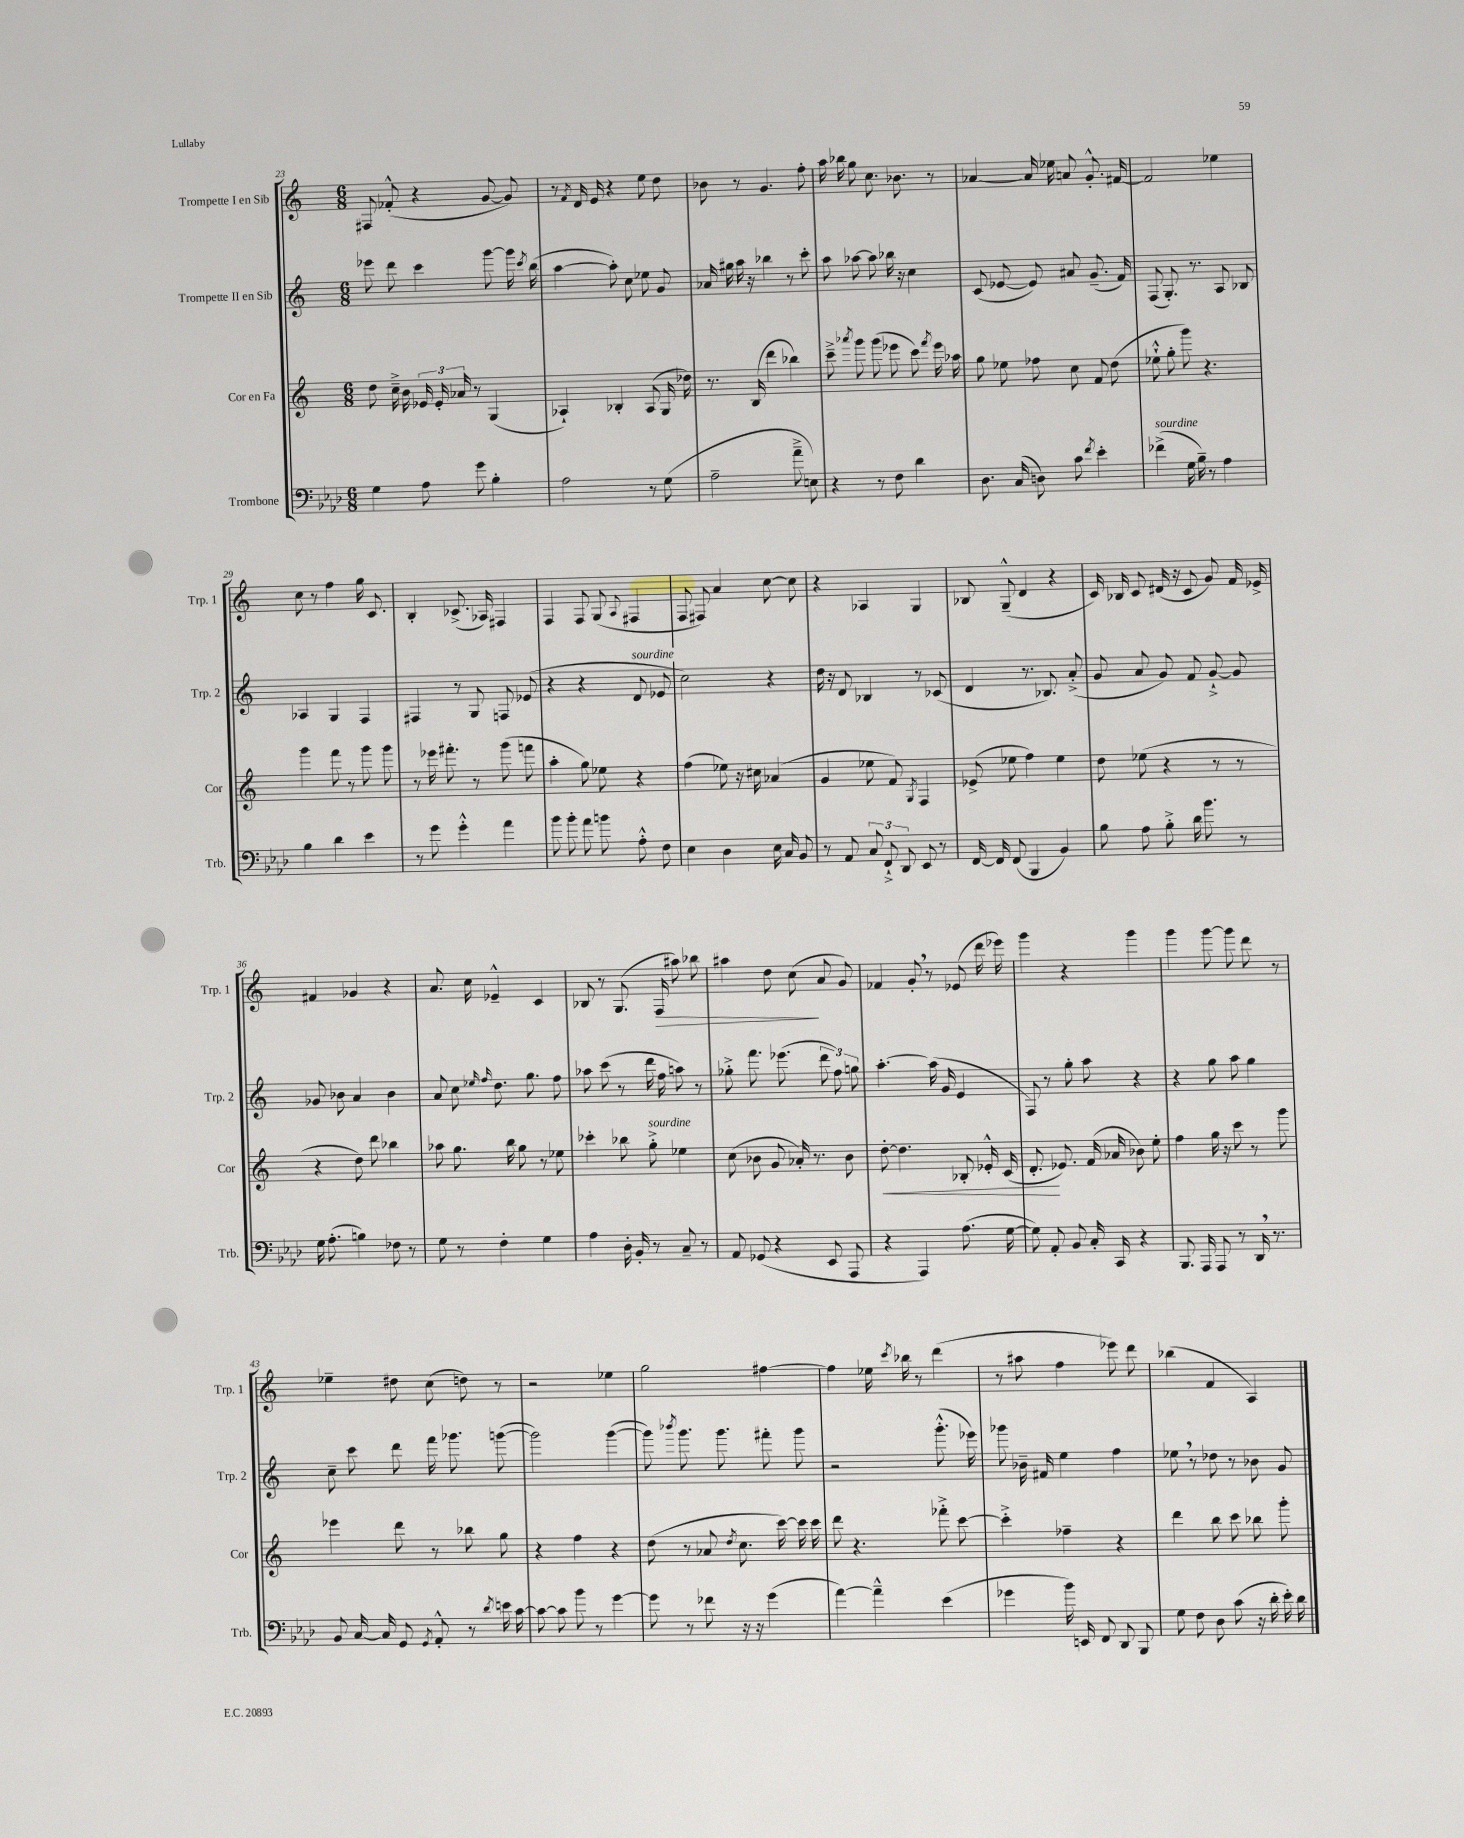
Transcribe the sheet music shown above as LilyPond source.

<<
\new StaffGroup <<
\new Staff = "s0" \with { instrumentName = "Trompette I en Sib" shortInstrumentName = "Trp. 1" } {
    \clef treble \key c \major \numericTimeSignature \time 6/8
    \autoBeamOff fis8 fes'8-.-^( r4 g'8~ g'8) |
    r8 \acciaccatura { f'8 } d'16 e'16 r4 e''8 d''8 |
    bes'8 r8 g'4. f''8-. |
    a''16 bes''16 g''8 c''8. bes'8. r8 |
    aes'4~ aes'16 ees''16 a'8 g'8.-.-^ fis'16~ |
    fis'2 ees''4 |
    c''8 r8 f''4 g''16 c'8. |
    b4-. ces'8.->( aes16) fis4 |
    f4 f8 g8( \appoggiatura { a8 } fis4 |
    f8 fis8) a'4 c''8~ c''8 |
    r4 aes4 g4 |
    bes8 g8---^( d'4 r4 |
    c'16) bes16 c'8 dis'16( r16 c'8 g'8) f'16 ees'16-> |
    fis'4 ges'4 r4 |
    a'8. c''16 ees'4---^ c'4 |
    bes8 r8 g8.( f16\> ais''8) bes''8 |
    ais''4 d''8 c''8\!( a'8 g'8) |
    fes'4 g'8-. \breathe r8 ees'8( d'''16 ees'''16) |
    g'''4 r4 g'''4 |
    g'''4 g'''8~ g'''8 d'''8 r8 |
    ees''4-- dis''8 c''8( d''8) r8 |
    r2 ees''4 |
    g''2 fis''4~ |
    fis''4 ees''16 \acciaccatura { c'''8 } bes''16 r8 d'''4( |
    r8 ais''8 f''4 ees'''8) d'''8 |
    bes''4( f'4 a4) \bar "|." |
}
\new Staff = "s1" \with { instrumentName = "Trompette II en Sib" shortInstrumentName = "Trp. 2" } {
    \clef treble \key c \major \numericTimeSignature \time 6/8
    \autoBeamOff ees'''8 d'''8 c'''4 g'''8~ g'''16 \acciaccatura { c'''8 } b''16( |
    a''4~ a''8-.) c''8 ees''8 g'8 |
    aes'16 gis''16 a''16 r16 bes''4 r8 c'''8-. |
    a''8 aes''8~ aes''8 bes''16 r16 c''4 |
    c'8( ees'8~ ees'8) ais'8 g'8.--( f'16) |
    f8( g8.-.) r8. a8 bes8 |
    aes4 g4 f4 |
    fis4 r8 g8 f8 ees'8( |
    r4 r4 d'8^\markup { \italic "sourdine" } ees'8 |
    c''2) r4 |
    d''16 r16 d'8 bes4 r8 ces'8( |
    d'4 r8. bes8.) a'8-.->( |
    g'8 a'8 g'8) f'8 g'8~-!-> g'8 |
    ges'8 bes'8 a'4 bes'4 |
    a'8 c''8 \grace { ees''16 f''16 } d''8. g''8. f''8 |
    aes''8 c'''8( r8 d'''16 f''16 a''8) r8 |
    ges''8-.-> f'''8. ees'''8.( \tuplet 3/2 { d'''8 f''8) g''8 } |
    a''4.~-. a''16( g'16 e'4 |
    f8) r8 g''8-. a''8 r4 |
    r4 g''8 a''8 g''4 |
    c''8-- c'''8 d'''8 f'''16 ges'''8. g'''8~( |
    g'''2) g'''4~( |
    g'''8) \acciaccatura { bes'''8 } g'''8. g'''8. fis'''8-. g'''8 |
    r2 g'''8.-.-^( ees'''16) |
    ges'''8 bes'16-- fis'16 e''4 f''4 |
    ees''8 \breathe r8 des''8 r8 bes'8 g'8 \bar "|." |
}
\new Staff = "s2" \with { instrumentName = "Cor en Fa" shortInstrumentName = "Cor" } {
    \clef treble \key c \major \numericTimeSignature \time 6/8
    \autoBeamOff d''8 c''16---> b'16 \tuplet 3/2 { ees'16 ees'16-. aes'16 } r8 g4( |
    aes4-!) bes4-. aes8( g16 des''16) |
    r8. b16( d'''4 bes''4) |
    c'''8---> \acciaccatura { aes'''8 } g'''8 g'''8( ees'''8 c'''8) \acciaccatura { f'''8 } ees'''16 aes''16 |
    g''8 ees''8 fes''8 c''8 f'8 d''8( |
    ees''8-!-^ g''8-. g'''8) r4. |
    g'''4 f'''8 r8 g'''8 g'''8 |
    r8 ees'''16 fis'''8.-. r8 g'''8( f'''8 |
    a''4-. g''8) ees''8 r4 |
    f''4( ees''8) r16 cis''16 aes'4( |
    g'4 ees''8 f'8) \acciaccatura { g8 } f4 |
    ees'8->( ees''8 f''4) ees''4 |
    d''8 ees''8( r4 r8 r8 |
    r4 d''8) d'''8 bes''4 |
    aes''8 g''8. b''16 g''8 r8 ees''8 |
    ces'''4-. bes''8 g''8-.->^\markup { \italic "sourdine" } ees''4 |
    c''8( bes'8 g'8 aes'16-.) r8. bes'8 |
    d''8~-.\< d''4. bes8-. ees'16-.-^ c'16( |
    d'8.-.\! ees'8.) f'16( aes'16 bes'8) e''8-. |
    f''4 g''16 r16 c'''8 r8 g'''8 |
    ees'''4 d'''8 r8 bes''8 g''8 |
    r4 f''4 r4 |
    d''8( r8 aes'8 \acciaccatura { d''8 } c''8. c'''16~) c'''16 c'''16 |
    d'''8 r4. fes'''8-.-> c'''8~ |
    c'''4-.-> fes''4-- r4 |
    d'''4 b''8 c'''8 bes''8 g'''8-. \bar "|." |
}
\new Staff = "s3" \with { instrumentName = "Trombone" shortInstrumentName = "Trb." } {
    \clef bass \key aes \major \numericTimeSignature \time 6/8
    \autoBeamOff g4 aes8 g'8 bes4-. |
    aes2 r8 g8( |
    aes2-- aes'8---> e8) |
    r4 r8 f8 des'4 |
    des8. c16( d8) c'8 \acciaccatura { f'8 } ees'4-. |
    fes'4->^\markup { \italic "sourdine" }( g16 bes16--) r8 aes4 |
    bes4 des'4 ees'4 |
    r8 g'8 g'4-.-^ aes'4 |
    bes'8 bes'8-. aes'8 b'8 aes8-.-^ f8 |
    ees4 des4 ees16 c16 bes,8 |
    r8 aes,8 \tuplet 3/2 { c8 f,8-!-> des,8 } ees,8 r8 |
    f,16~ f,16 f,8( bes,,4 bes,4) |
    bes8 aes8 bes8-.-> des'16 bes'8. r8 |
    g16 aes8.-.( b4) fes8 r8 |
    g8 r8 f4-. g4 |
    aes4 des16-. bes,16-. r8 c8-- r8 |
    aes,8 ges,8( r4 ees,8 aes,,8 |
    r4 aes,,4) aes8.( g16~ |
    g8) aes,8-. bes,8 c16-. c,16 r4 |
    bes,,8. aes,,16 aes,,8 r8 des,16 \breathe r8. |
    bes,8 c16~ c16 g,8 \acciaccatura { g,8 } aes,8-.-^ r8 \acciaccatura { des'8 } e'16 c'16~ |
    c'8~ c'8 bes'8 r8 g'4~ |
    g'8 r8 fes'8 r16 r16 g'4( |
    aes'4~) aes'4---^ ees'4( |
    ges'4 bes'16) e,16 f,8 des,8 bes,,8 |
    g8 f8 des8 c'8( r16 des'16-. ees'16-.) des'16 \bar "|." |
}
>>
>>
\layout { \context { \Score currentBarNumber = #23 } }
